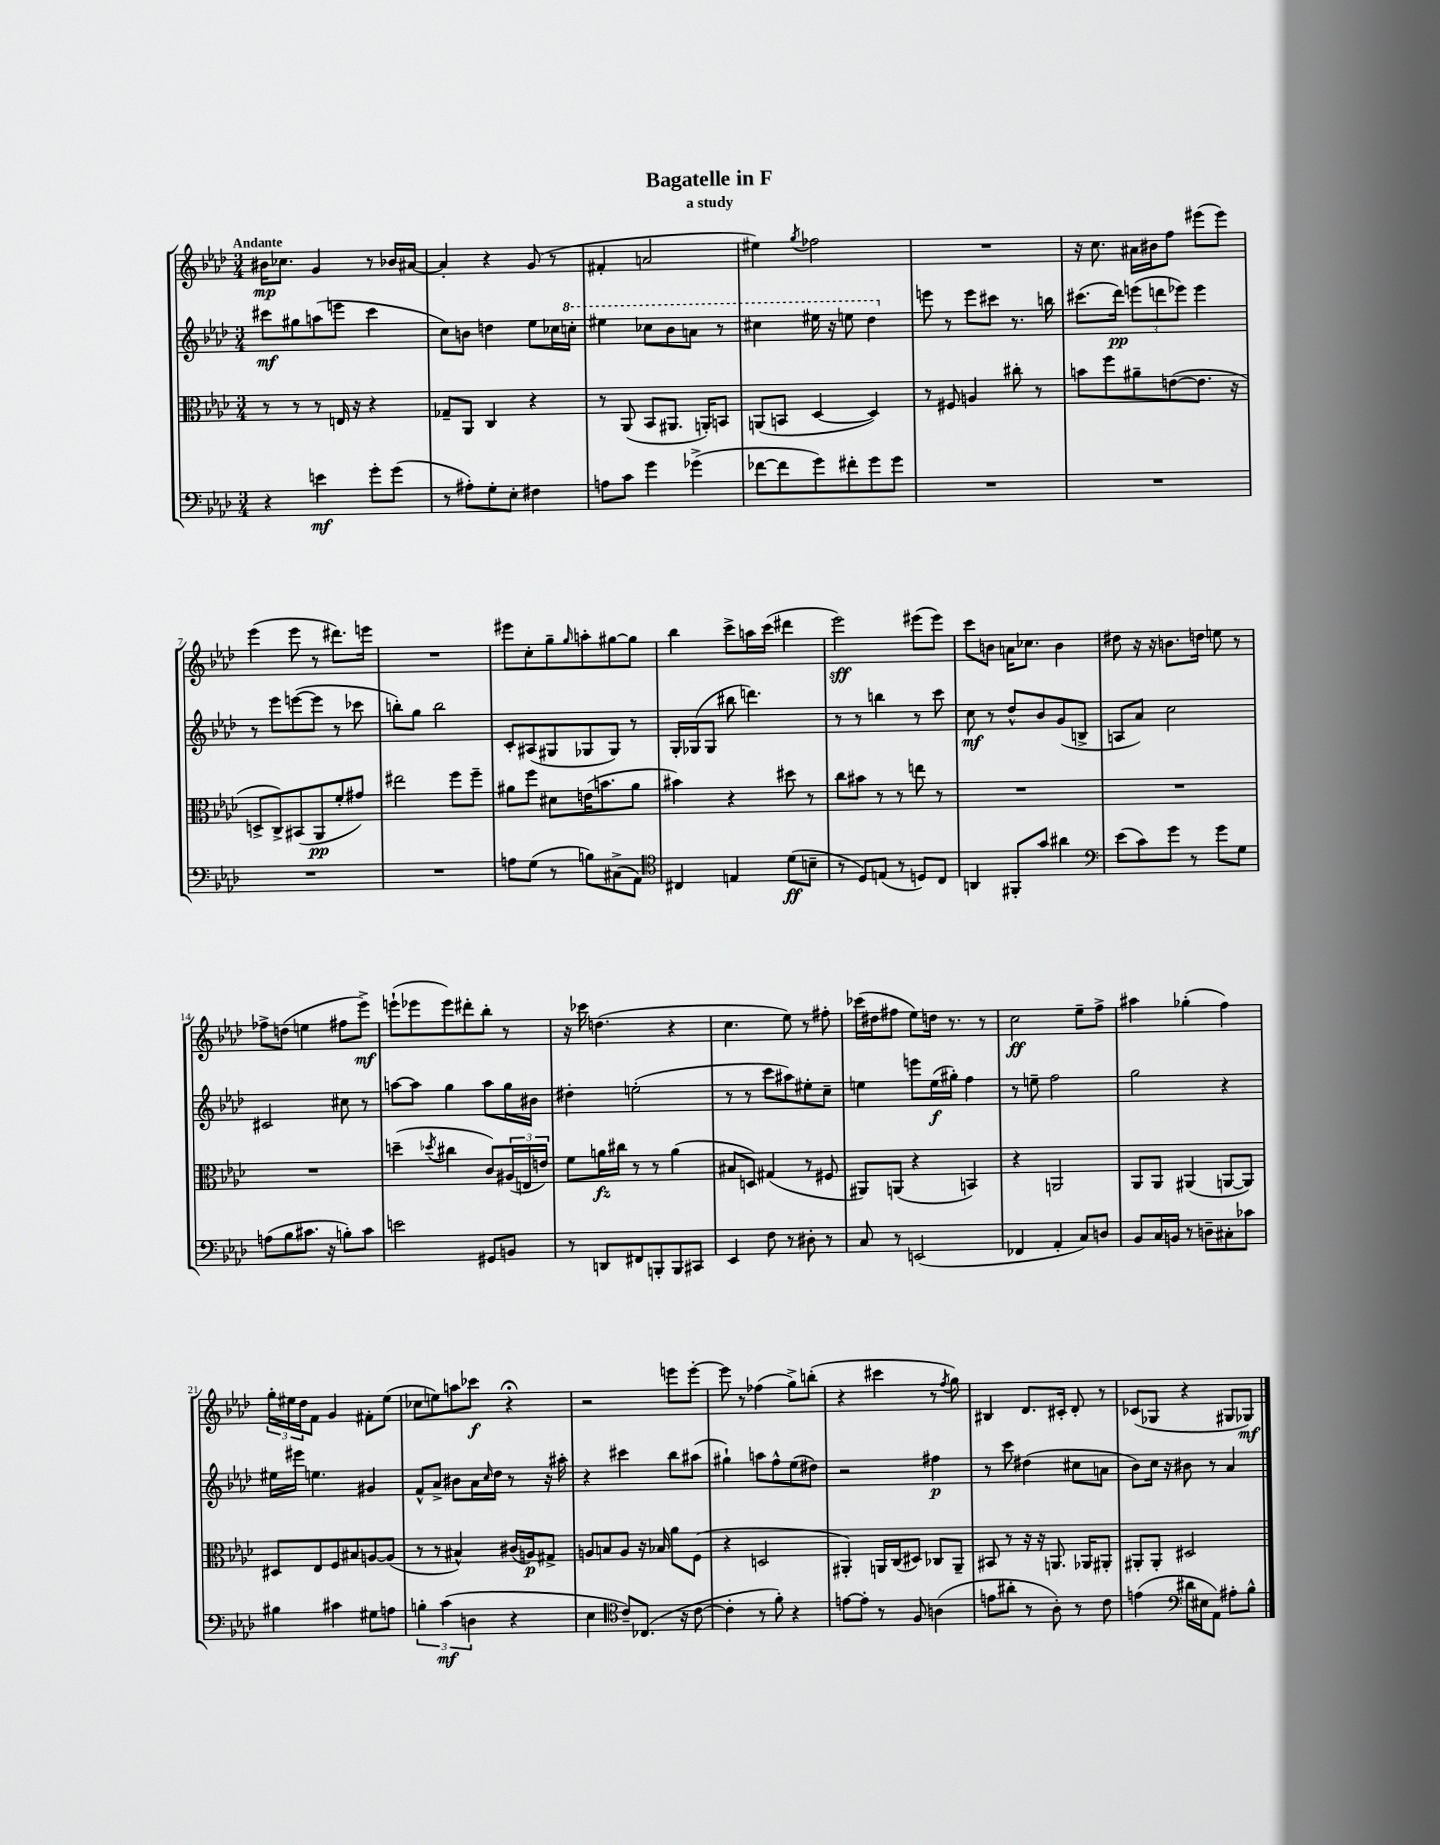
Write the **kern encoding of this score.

**kern	**dynam	**kern	**dynam	**kern	**dynam	**kern	**dynam
*part4	*part4	*part3	*part3	*part2	*part2	*part1	*part1
*staff4	*staff4	*staff3	*staff3	*staff2	*staff2	*staff1	*staff1
*clefF4	*	*clefC3	*	*clefG2	*	*clefG2	*
*k[b-e-a-d-]	*	*k[b-e-a-d-]	*	*k[b-e-a-d-]	*	*k[b-e-a-d-]	*
*M3/4	*	*M3/4	*	*M3/4	*	*M3/4	*
=1	=1	=1	=1	=1	=1	=1	=1
!	!	!	!	!	!	!LO:TX:a:B:t=Andante	!
4r	.	8r	.	8ccc#X\L	mf	16b#X\KL	mp
.	.	.	.	.	.	8.cc-X\J	.
.	.	8r	.	8gg#X\	.	.	.
4en\	mf	8r	.	(8aan\	.	4g/	.
.	.	16En/	.	8eeen\J	.	.	.
.	.	16r	.	.	.	.	.
8g'\L	.	4r	.	4ccc#\	.	8r	.
(8g\J	.	.	.	.	.	16b-X/LL	.
.	.	.	.	.	.	[16a#X/JJ	.
=2	=2	=2	=2	=2	=2	=2	=2
8r	.	8G-X~/L	.	8cc\L)	.	4a#'/]	.
8A#X'\L)	.	8AA-/J	.	8bn\J	.	.	.
8G'\	.	4C/	.	4ddn\	.	4r	.
8E-'\J	.	.	.	.	.	.	.
4F#X\	.	4r	.	8ee-\L	.	(8g/	.
.	.	.	.	16cc-X\L	.	8r	.
*	*	*	*	*8va	*	*	*
.	.	.	.	16cccn'\JJ	.	.	.
=3	=3	=3	=3	=3	=3	=3	=3
8An\L	.	8r	.	4eee#X\	.	4f#X'/	.
8c\J	.	(8AA-/	.	.	.	.	.
4g\	.	8BB-/L	.	8ccc-X\L	.	2an/	.
.	.	8.AA#X/J	.	8bb-\	.	.	.
(4g-X^\	.	.	.	8aan\J	.	.	.
.	.	16AAn'/KL)	.	.	.	.	.
.	.	8BBn/J	.	8r	.	.	.
=4	=4	=4	=4	=4	=4	=4	=4
[8f-X\L	.	(8AAn/L	.	4ccc#X\	.	4ee#X\)	.
8f-\]	.	8BBn/J	.	.	.	.	.
.	.	.	.	.	.	8qgg/	.
8g\)	.	[4D-/	.	16eee#X\	.	2ff-X\	.
.	.	.	.	16r	.	.	.
8f#X'\	.	.	.	8eeen\	.	.	.
8g\	.	4D-/])	.	4ddd-\	.	.	.
8g\J	.	.	.	.	.	.	.
=5	=5	=5	=5	=5	=5	=5	=5
*	*	*	*	*X8va	*	*	*
2.r	.	8r	.	8eeen\	.	2.r	.
.	.	8F#X/	.	8r	.	.	.
.	.	4An/	.	8eee\L	.	.	.
.	.	.	.	8ccc#X\J	.	.	.
.	.	8cc#X'\	.	8.r	.	.	.
.	.	8r	.	.	.	.	.
.	.	.	.	16bbn\	.	.	.
=6	=6	=6	=6	=6	=6	=6	=6
2.r	.	8bn\L	.	(8.ccc#X\L	.	16r	.
.	.	.	.	.	.	8.cc\	.
.	.	8ff\	.	.	.	.	.
.	.	.	.	16ddd-\Jk)	pp	.	.
.	.	8a#X~\	.	(12eeen\L	.	16a#X\LL	.
.	.	.	.	.	.	16b#X\J	.
.	.	.	.	12dddn\	.	.	.
.	.	([8en\	.	.	.	8ff\J	.
.	.	.	.	12eee-X\J)	.	.	.
.	.	8.e\J]	.	4eee-\	.	(8eee#X\L	.
.	.	.	.	.	.	8eee#\J)	.
.	.	16r	.	.	.	.	.
!!LO:LB:g=z
=7	=7	=7	=7	=7	=7	=7	=7
2.r	.	8Dn^/L	.	8r	.	(4eee-\	.
.	.	8C^/)	.	8eee-\L	.	.	.
.	.	(8BB#X/	.	([8eeen\	.	8eee-\	.
.	.	8AA-/	pp	8eee\J]	.	8r	.
.	.	8f'/	.	8r	.	8.ddd#X\L)	.
.	.	8g#X/J)	.	8ccc-X\	.	.	.
.	.	.	.	.	.	16eeen\Jk	.
=8	=8	=8	=8	=8	=8	=8	=8
2.r	.	2ee#X\	.	8bbn'\L)	.	2.r	.
.	.	.	.	8gg\J	.	.	.
.	.	.	.	2bb\	.	.	.
.	.	8ff\L	.	.	.	.	.
.	.	8ff~\J	.	.	.	.	.
=9	=9	=9	=9	=9	=9	=9	=9
8An\L	.	8a#X\L	.	8c'/L	.	8eee#X\L	.
(8G\J	.	8ff\J	.	(8A#X/	.	8cc'\	.
8r	.	8d#X\L	.	8G#X/	.	8gg~\	.
.	.	.	.	.	.	16qqgg/	.
8Bn\L)	.	(16en\K	.	8G-X/	.	8aan'\	.
.	.	8.bn\	.	.	.	.	.
(8C#X^\	.	.	.	8G-/J)	.	[8gg#X\	.
8AA-\J)	.	8a#\J	.	8r	.	8gg#\J]	.
=10	=10	=10	=10	=10	=10	=10	=10
*clefC4	*	*	*	*	*	*	*
4C#X/	.	4b#X\)	.	16G'/LL	.	4bb-\	.
.	.	.	.	(16G-X/J	.	.	.
.	.	.	.	8G-/J	.	.	.
4En/	.	4r	.	8bb#X\	.	8ccc^\L	.
.	.	.	.	4.dddn\)	.	16aan\L	.
.	.	.	.	.	.	(16ccc\JJ	.
(8d-\L	ff	8dd#X\	.	.	.	4ddd#X\	.
8Bn~\J	.	8r	.	.	.	.	.
=11	=11	=11	=11	=11	=11	=11	=11
8r	.	8cc\L	.	8r	.	2eee-\)	sff
8D-/L)	.	8b#X\J	.	8r	.	.	.
(8En/J	.	8r	.	4bbn\	.	.	.
8r	.	8r	.	.	.	.	.
8Dn/L)	.	8een\	.	8r	.	(8eee#X\L	.
8C/J	.	8r	.	8ccc\	.	8eee#\J)	.
=12	=12	=12	=12	=12	=12	=12	=12
4AAn/	.	2.r	.	8cc\	mf	8ccc\L	.
.	.	.	.	8r	.	8bn\J	.
8FF#X'/L	.	.	.	8dd-^^/L	.	16an\KL	.
.	.	.	.	.	.	8.cc-X\J	.
8g/J	.	.	.	8b-/	.	.	.
4a#X\	.	.	.	(8g/	.	4b\	.
.	.	.	.	8Bn^/J	.	.	.
=13	=13	=13	=13	=13	=13	=13	=13
*clefF4	*	*	*	*	*	*	*
(8e-\L	.	2.r	.	8An/L	.	8dd#X\	.
8c\)	.	.	.	8a-/J)	.	16r	.
.	.	.	.	.	.	16r	.
8g\J	.	.	.	2cc\	.	8.bn\L	.
8r	.	.	.	.	.	.	.
.	.	.	.	.	.	16ddn\Jk	.
8g\L	.	.	.	.	.	8een\	.
8G\J	.	.	.	.	.	8r	.
!!LO:LB:g=z
=14	=14	=14	=14	=14	=14	=14	=14
(8An\L	.	2.r	.	2c#X/	.	8ff-X^\L	.
8B-\	.	.	.	.	.	(8ddn\J	.
8.c#X\J	.	.	.	.	.	4een\	.
16r	.	.	.	.	.	.	.
8Bn'\L)	.	.	.	8cc#X\	.	8ff#X\L	.
8c#\J	.	.	.	8r	.	8eee-^\J)	mf
=15	=15	=15	=15	=15	=15	=15	=15
2en\	.	(4ddn~\	.	[8aan\L	.	(8eeen`\L	.
.	.	.	.	8aa\J]	.	8eee-X\	.
.	.	8qdd-X/	.	.	.	.	.
.	.	4cc#X\	.	4gg\	.	8eee-\)	.
.	.	.	.	.	.	8ddd#X'\	.
8GG#X/L	.	8c/L)	.	8aa\L	.	8bb-'\J	.
8BBn/J	.	(24A#X/L	.	16gg\L	.	8r	.
.	.	24En/	.	.	.	.	.
.	.	.	.	16b#X\JJ	.	.	.
.	.	24en/JJ)	.	.	.	.	.
=16	=16	=16	=16	=16	=16	=16	=16
8r	.	8f\L	.	4dd#X'\	.	16r	.
.	.	.	.	.	.	16ccc-X\	.
8DDn/L	.	16an\L	fz	.	.	(4.ddn\	.
.	.	16cc#X\JJ	.	.	.	.	.
8FF#X/	.	8r	.	(2een'\	.	.	.
8BBBn'/	.	8r	.	.	.	.	.
8BBB/	.	(4a\	.	.	.	4r	.
8CC#X/J	.	.	.	.	.	.	.
=17	=17	=17	=17	=17	=17	=17	=17
4EE-/	.	8B#X/L	.	8r	.	4.cc\	.
.	.	8Dn/J)	.	8r	.	.	.
8F\	.	(4G#X/	.	8ccc\L	.	.	.
8r	.	.	.	8aa#X\)	.	8ee-\)	.
8D#X'\	.	8r	.	8ee#X'\	.	8r	.
8r	.	8F#X/	.	8cc~\J	.	8ff#X'\	.
=18	=18	=18	=18	=18	=18	=18	=18
8C/	.	8AA#X/L)	.	4een\	.	(16ccc-X\LL	.
.	.	.	.	.	.	16dd#X\J	.
8r	.	(8AAn/J	.	.	.	8ff#X\J	.
(2EEn/	.	4r	.	8eeen\L	.	8ee-\L)	.
.	.	.	.	(16ee\L	f	16ddn\Jk	.
.	.	.	.	16gg#X'\JJ)	.	8.r	.
.	.	4BBn/)	.	4ff\	.	.	.
.	.	.	.	.	.	8r	.
=19	=19	=19	=19	=19	=19	=19	=19
4FF-X/	.	4r	.	8r	.	2cc\	ff
.	.	.	.	8een~\	.	.	.
4AA-'/	.	2AAn/	.	2ff\	.	.	.
8C/L)	.	.	.	.	.	8ee-~\L	.
8Dn/J	.	.	.	.	.	8ff^\J	.
=20	=20	=20	=20	=20	=20	=20	=20
8BB-/L	.	8AA-/L	.	2gg\	.	4aa#X\	.
16C/L	.	8AA-/J	.	.	.	.	.
16BBn/JJ	.	.	.	.	.	.	.
8r	.	(4AA#X/	.	.	.	(4gg-X'\	.
8Dn~\L	.	.	.	.	.	.	.
8C#X'\	.	[8AAn/L	.	4r	.	4ff\)	.
8c-X\J	.	8AA/J])	.	.	.	.	.
!!LO:LB:g=z
=21	=21	=21	=21	=21	=21	=21	=21
4B#X\	.	8D#X/L	.	16ee#X\LL	.	24gg'\LL	.
.	.	.	.	.	.	24ee#X\	.
.	.	.	.	16eee#X\JJ	.	.	.
.	.	.	.	.	.	24dd-\J	.
.	.	8E-/	.	4.een\	.	8f\J	.
4c#X\	.	8F/	.	.	.	4g/	.
.	.	8B#X/	.	.	.	.	.
8G#X\L	.	[8An/	.	4g#X/	.	8f#X'\L	.
8An\J	.	(8A/J]	.	.	.	(8ee#\J	.
=22	=22	=22	=22	=22	=22	=22	=22
6Bn'\	.	8r	.	8f^^/L	.	8cc-X\L	.
.	.	8r	.	8a-^/J	.	8een\)	.
(6c\	mf	.	.	.	.	.	.
.	.	4B#X^^/)	.	8b#X\L	.	8aan\	.
6Dn\	.	.	.	.	.	.	.
.	.	.	.	16a-\L	.	8ccc-X\J	f
.	.	.	.	16qqcc/	.	.	.
.	.	.	.	16dd-\JJ	.	.	.
4r	.	(16c#X/LL	.	8r	.	4r;<	.
.	.	16An/J)	p	.	.	.	.
.	.	8G#X^/J	.	16r	.	.	.
.	.	.	.	16aa#X'\	.	.	.
=23	=23	=23	=23	=23	=23	=23	=23
4E-\	.	8An/L	.	4r	.	2r	.
.	.	8Bn/	.	.	.	.	.
*clefC4	*	*	*	*	*	*	*
8c~/L)	.	8A/J	.	4ccc#X\	.	.	.
(8.C-X/J	.	16r	.	.	.	.	.
.	.	16B-X/	.	.	.	.	.
.	.	8a-\L	.	8bb-\L	.	8eeen\L	.
16r	.	.	.	.	.	.	.
[8c\	.	(8F\J	.	(8aa#X\J	.	[8eee'\J	.
=24	=24	=24	=24	=24	=24	=24	=24
4c'\]	.	4r	.	4gg#X`\)	.	8eee\]	.
.	.	.	.	.	.	8r	.
8r	.	2Dn/	.	8aan\L	.	(4ff-X\	.
8f'\)	.	.	.	8ff^^\	.	.	.
4r	.	.	.	(8ee-\	.	8gg^\L)	.
.	.	.	.	8dd#X\J)	.	(8bbn'\J	.
=25	=25	=25	=25	=25	=25	=25	=25
[8en\L	.	4AA#X'/)	.	2r	.	4r	.
8e'\J]	.	.	.	.	.	.	.
8r	.	16AAn/LL	.	.	.	4ccc#X\	.
.	.	(16C/J	.	.	.	.	.
8F/	.	8D#X/J)	.	.	.	.	.
(4An\	.	8C-X/L	.	4ff#X\	p	8r	.
.	.	.	.	.	.	8qff/	.
.	.	8AA~/J	.	.	.	8gg\)	.
=26	=26	=26	=26	=26	=26	=26	=26
8en\L	.	8BB#X/	.	8r	.	4B#X/	.
8a#X'\J	.	8r	.	8ccc\	.	.	.
8r	.	16r	.	(4dd#X\	.	8.d-/L	.
.	.	16r	.	.	.	.	.
8A-'\)	.	8.AAn/	.	.	.	.	.
.	.	.	.	.	.	16c#X'/Jk	.
8r	.	.	.	8cc#X\L	.	8d-'/	.
.	.	16AA-X/KL	.	.	.	.	.
8c\	.	8AA#X'/J	.	8an\J	.	8r	.
=27	=27	=27	=27	=27	=27	=27	=27
(4en\	.	8AA#X'/L	.	8b-\L)	.	(8c-X/L	.
.	.	8AA#'/J	.	16cc\Jk	.	8G-X/J	.
.	.	.	.	16r	.	.	.
*clefF4	*	*	*	*	*	*	*
16d#X\LL	.	2D#X/	.	8b#X\	.	4r	.
16E#X\J	.	.	.	.	.	.	.
8AA-\J)	.	.	.	8r	.	.	.
8A#X'\L	.	.	.	4a-/	.	8G#X/L	.
8B-^^\J	.	.	.	.	.	8G-X/J)	mf
==	==	==	==	==	==	==	==
*-	*-	*-	*-	*-	*-	*-	*-
